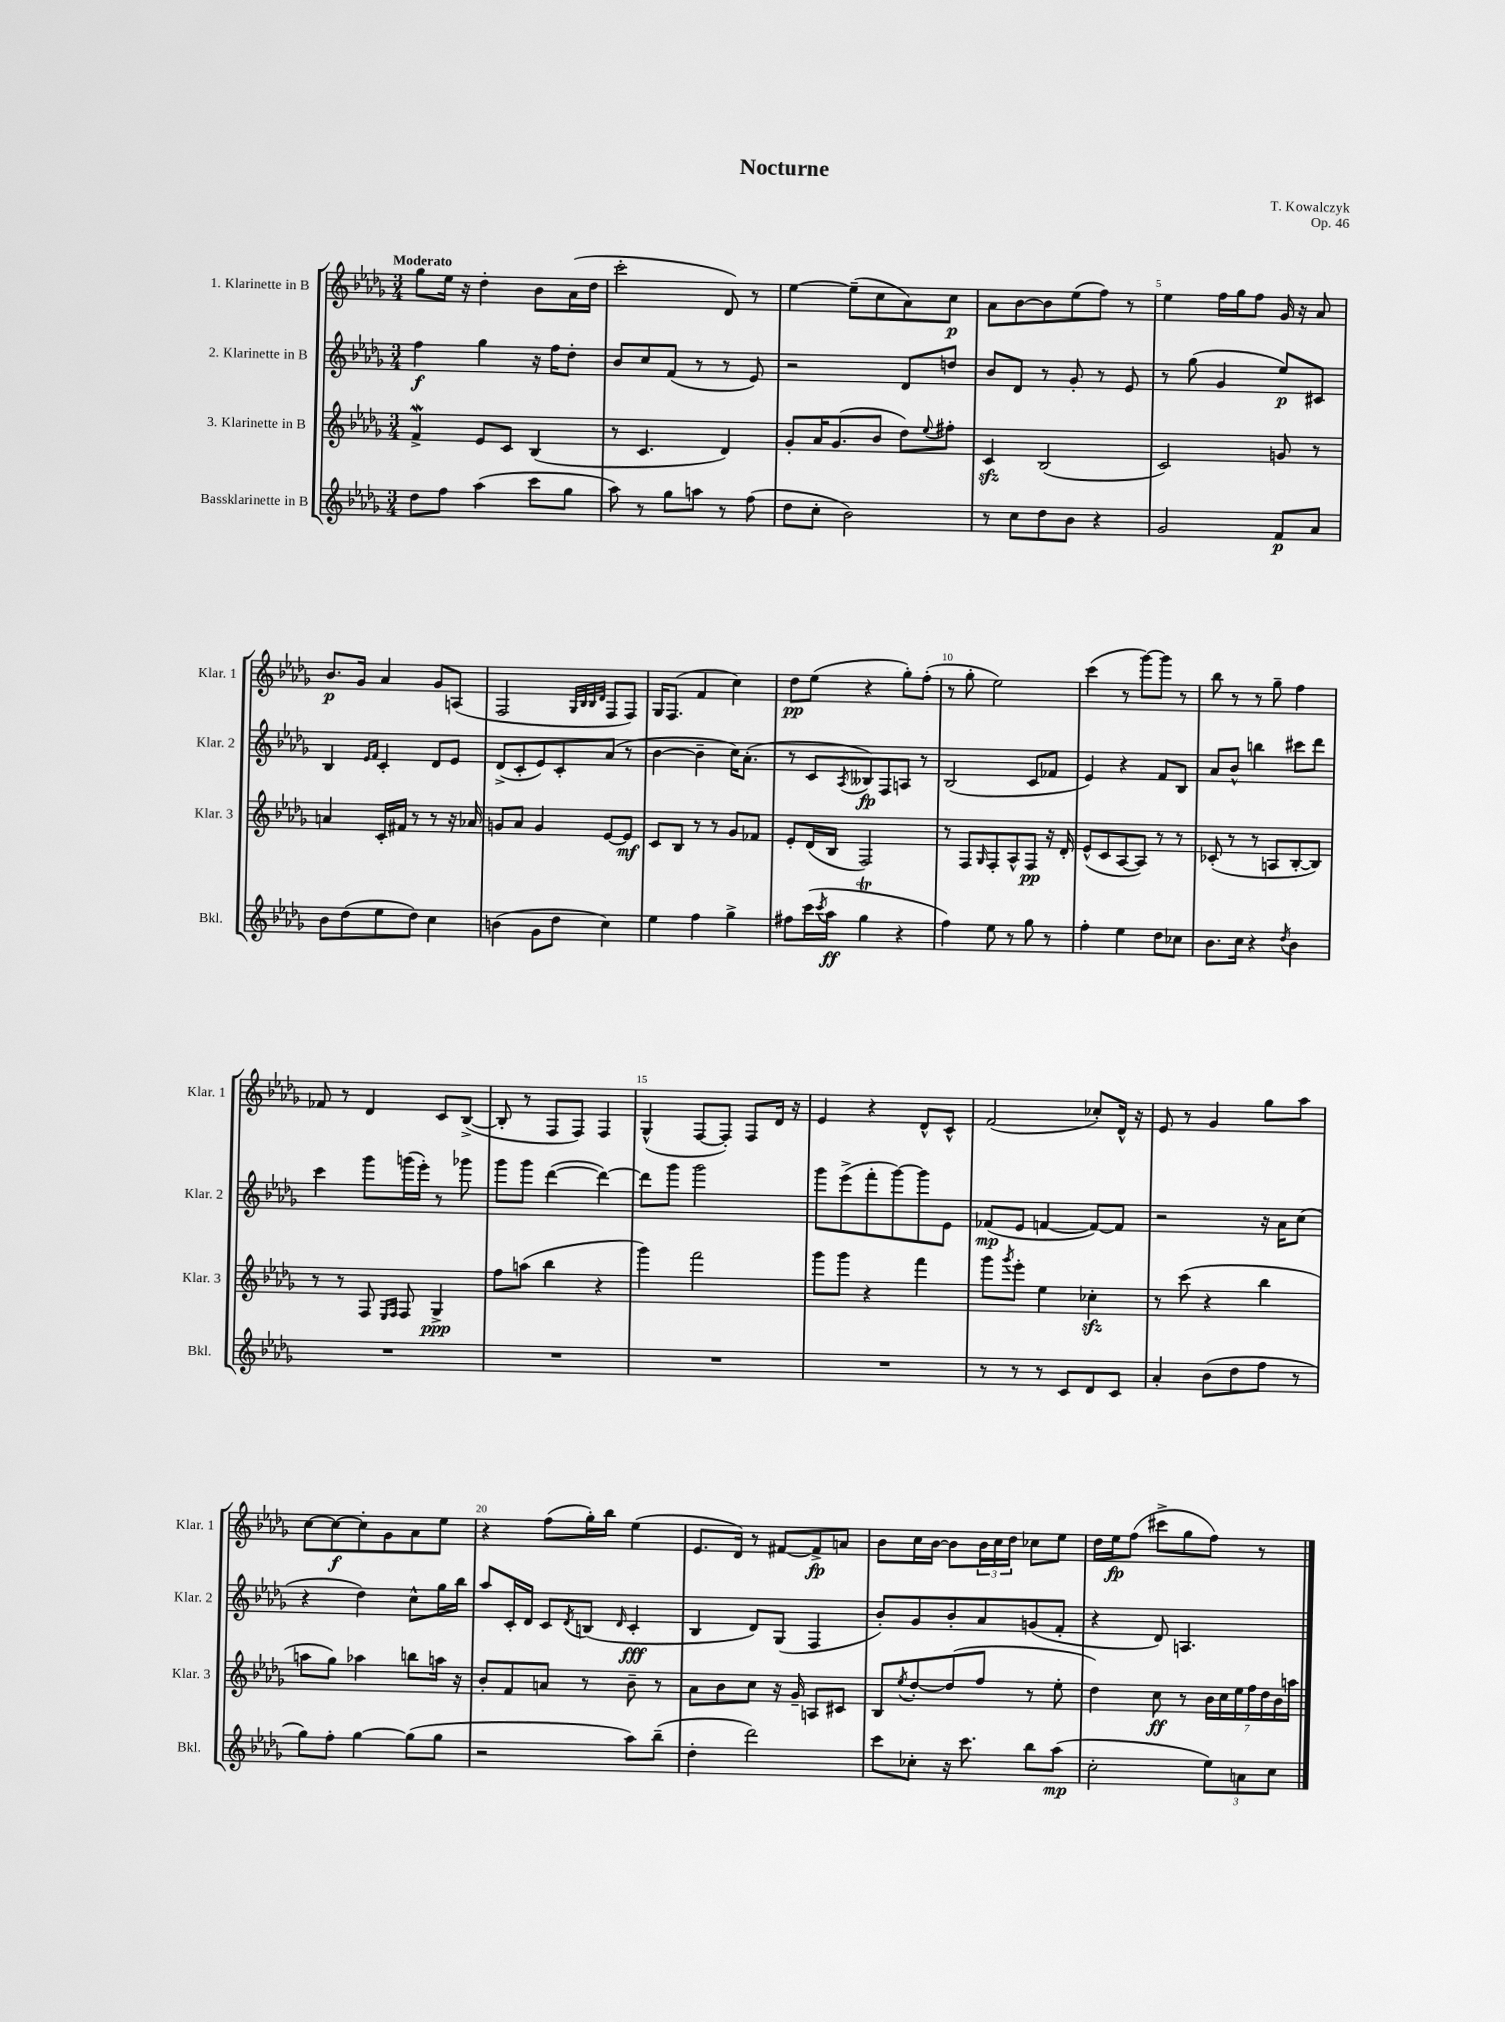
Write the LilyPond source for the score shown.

\header { title = "Nocturne" composer = "T. Kowalczyk" opus = "Op. 46" }
<<
\new StaffGroup <<
\new Staff = "s0" \with { instrumentName = "1. Klarinette in B" shortInstrumentName = "Klar. 1" } {
    \clef treble \key des \major \numericTimeSignature \time 3/4 \tempo "Moderato"
    ges''8 ees''16 r16 des''4-. bes'8 aes'16( des''16 |
    c'''2-. des'8) r8 |
    ees''4~ ees''8--( c''8 aes'8) c''8\p |
    aes'8 bes'8~ bes'8 ees''8( f''8) r8 |
    ees''4 f''16 ges''16 f''8 ges'16 r16 aes'8 |
    bes'8.\p ges'16 aes'4 ges'8 a8( |
    f2 \grace { ges32 bes32 bes32 des'32 } f8 f8) |
    ges16 f8.( f'4 c''4) |
    des''8\pp ees''8( r4 ges''8-.) f''8-.( |
    r8 ges''8-. ees''2) |
    c'''4( r8 ges'''8~) ges'''8 r8 |
    bes''8 r8 r8 ges''8-- f''4 |
    fes'8 r8 des'4 c'8 bes8~->( |
    bes8-. r8 f8 f8) f4 |
    ges4-^( f8~ f8-.) f8 des'16 r16 |
    ees'4 r4 des'8-^ c'8-^ |
    f'2( ces''8-.) des'16-^ r16 |
    ees'8 r8 ges'4 ges''8 aes''8 |
    c''8~ c''8~\f c''8-. ges'8 aes'8 ees''8 |
    r4 f''8( ges''16-.) bes''16 ees''4( |
    ees'8. des'16) r8 fis'8~ fis'8->\fp a'8 |
    bes'8 c''16 bes'16~ bes'8 \tuplet 3/2 { bes'16 c''16 des''16 } ces''8 ees''8 |
    des''16 ees''16\fp f''8( cis'''8-> ges''8 f''8) r8 \bar "|." |
}
\new Staff = "s1" \with { instrumentName = "2. Klarinette in B" shortInstrumentName = "Klar. 2" } {
    \clef treble \key des \major \numericTimeSignature \time 3/4
    f''4\f ges''4 r16 f''16 des''8-. |
    bes'8 c''8 f'8( r8 r8 ees'8) |
    r2 des'8 d''8 |
    bes'8 des'8 r8 ges'8-. r8 ees'8 |
    r8 ges''8( ges'4 ees''8\p) cis'8 |
    bes4 \grace { ees'16 f'16 } c'4-. des'8 ees'8 |
    des'8->( c'8-. ees'8) c'8-. aes'8( r8 |
    bes'4~ bes'4-- c''16) aes'8.-.( |
    r8 c'8 \acciaccatura { aes8 } beses8\fp) f8 a8 r8 |
    bes2( c'8 fes'8 |
    ees'4) r4 f'8 bes8 |
    aes'8 bes'8-^ b''4 cis'''8 des'''8 |
    c'''4 ges'''8 g'''16( ees'''16-.) r8 ges'''8 |
    ges'''8 ges'''8 des'''4~( des'''4~) |
    des'''8 ges'''8 ges'''2 |
    ges'''8 ees'''8->( f'''8-. ges'''8~) ges'''8 ees'8 |
    fes'8\mp( ees'8 f'4~ f'8~) f'8 |
    r2 r16 aes'16 c''8( |
    r4 des''4) c''8-^ ges''16 bes''16 |
    aes''8 c'16-. des'16 c'8 \acciaccatura { des'8 } b8( \grace { des'16 } c'4-.\fff |
    bes4 des'8) ges8( f4 |
    bes'8-.) ges'8 bes'8-. aes'8 g'8( f'8-. |
    r4 des'8) a4. \bar "|." |
}
\new Staff = "s2" \with { instrumentName = "3. Klarinette in B" shortInstrumentName = "Klar. 3" } {
    \clef treble \key des \major \numericTimeSignature \time 3/4
    f'4->\mordent ees'8 c'8 bes4( |
    r8 c'4. des'4) |
    ges'8-. aes'16 ges'8.( bes'8 des''8) \appoggiatura { ees''8 } fis''8-. |
    c'4\sfz bes2( |
    c'2) g'8 r8 |
    a'4 c'16-. fis'16 r8 r8 r16 aes'16 |
    g'8 aes'8 g'4 ees'8~ ees'8\mf |
    c'8 bes8 r8 r8 ges'8 fes'8 |
    ees'8-. des'16( bes16 f2) |
    r8 f8 \grace { ges16 } f8-. aes8-^ f8\pp r16 des'16-. |
    ees'8-^( c'8 aes8~ aes8) r8 r8 |
    ces'8-.( r8 r8 a8 bes8~-. bes8) |
    r8 r8 f8 \grace { ees16 f16 } f8 ges4->\ppp |
    f''8 a''8( bes''4 r4 |
    ges'''4) f'''2 |
    ges'''8 ges'''8 r4 f'''4 |
    ges'''8 \acciaccatura { ges'''8 } ees'''8-. ees''4 ces''4-.\sfz |
    r8 c'''8( r4 bes''4 |
    a''8 ges''8) aes''4 b''8 a''16 r16 |
    bes'8-. f'8 a'8 r8 bes'8-- r8 |
    aes'8 bes'8 c''8 r16 ges'16-- a8 cis'8 |
    bes8 \acciaccatura { ees''8 } des''8~-. des''8( f''8 r8 ees''8-. |
    des''4) c''8\ff r8 \tuplet 7/4 { bes'16 c''16 ees''16 f''16 des''16 bes'16 a''16 } \bar "|." |
}
\new Staff = "s3" \with { instrumentName = "Bassklarinette in B" shortInstrumentName = "Bkl." } {
    \clef treble \key des \major \numericTimeSignature \time 3/4
    des''8 f''8 aes''4( c'''8 ges''8 |
    aes''8) r8 ges''8 a''8 r8 f''8( |
    des''8 c''8-. bes'2) |
    r8 c''8 des''8 bes'8 r4 |
    ges'2 f'8\p aes'8 |
    bes'8 des''8( ees''8 des''8) c''4 |
    b'4( ges'8 des''8 c''4) |
    ees''4 f''4 ges''4-> |
    fis''8 c'''16( \acciaccatura { c'''8 } aes''16\ff ges''4\trill r4 |
    f''4) ees''8 r8 ges''8 r8 |
    f''4-. ees''4 des''8 ces''8 |
    bes'8. c''16 r4 \acciaccatura { des''8 } bes'4 |
    R2. |
    R2. |
    R2. |
    R2. |
    r8 r8 r8 c'8 des'8 c'8 |
    aes'4-. bes'8( des''8 f''8 r8 |
    ges''8) f''8-. ges''4~ ges''8( ges''8 |
    r2 aes''8) bes''8--( |
    des''4-. des'''2) |
    c'''8 ces''8-. r16 c'''8. bes''8 aes''8\mp( |
    c''2-. \tuplet 3/2 { ees''8) a'8 c''8 } \bar "|." |
}
>>
>>
\layout { \context { \Score \override BarNumber.break-visibility = ##(#f #t #t) barNumberVisibility = #(every-nth-bar-number-visible 5) } }
